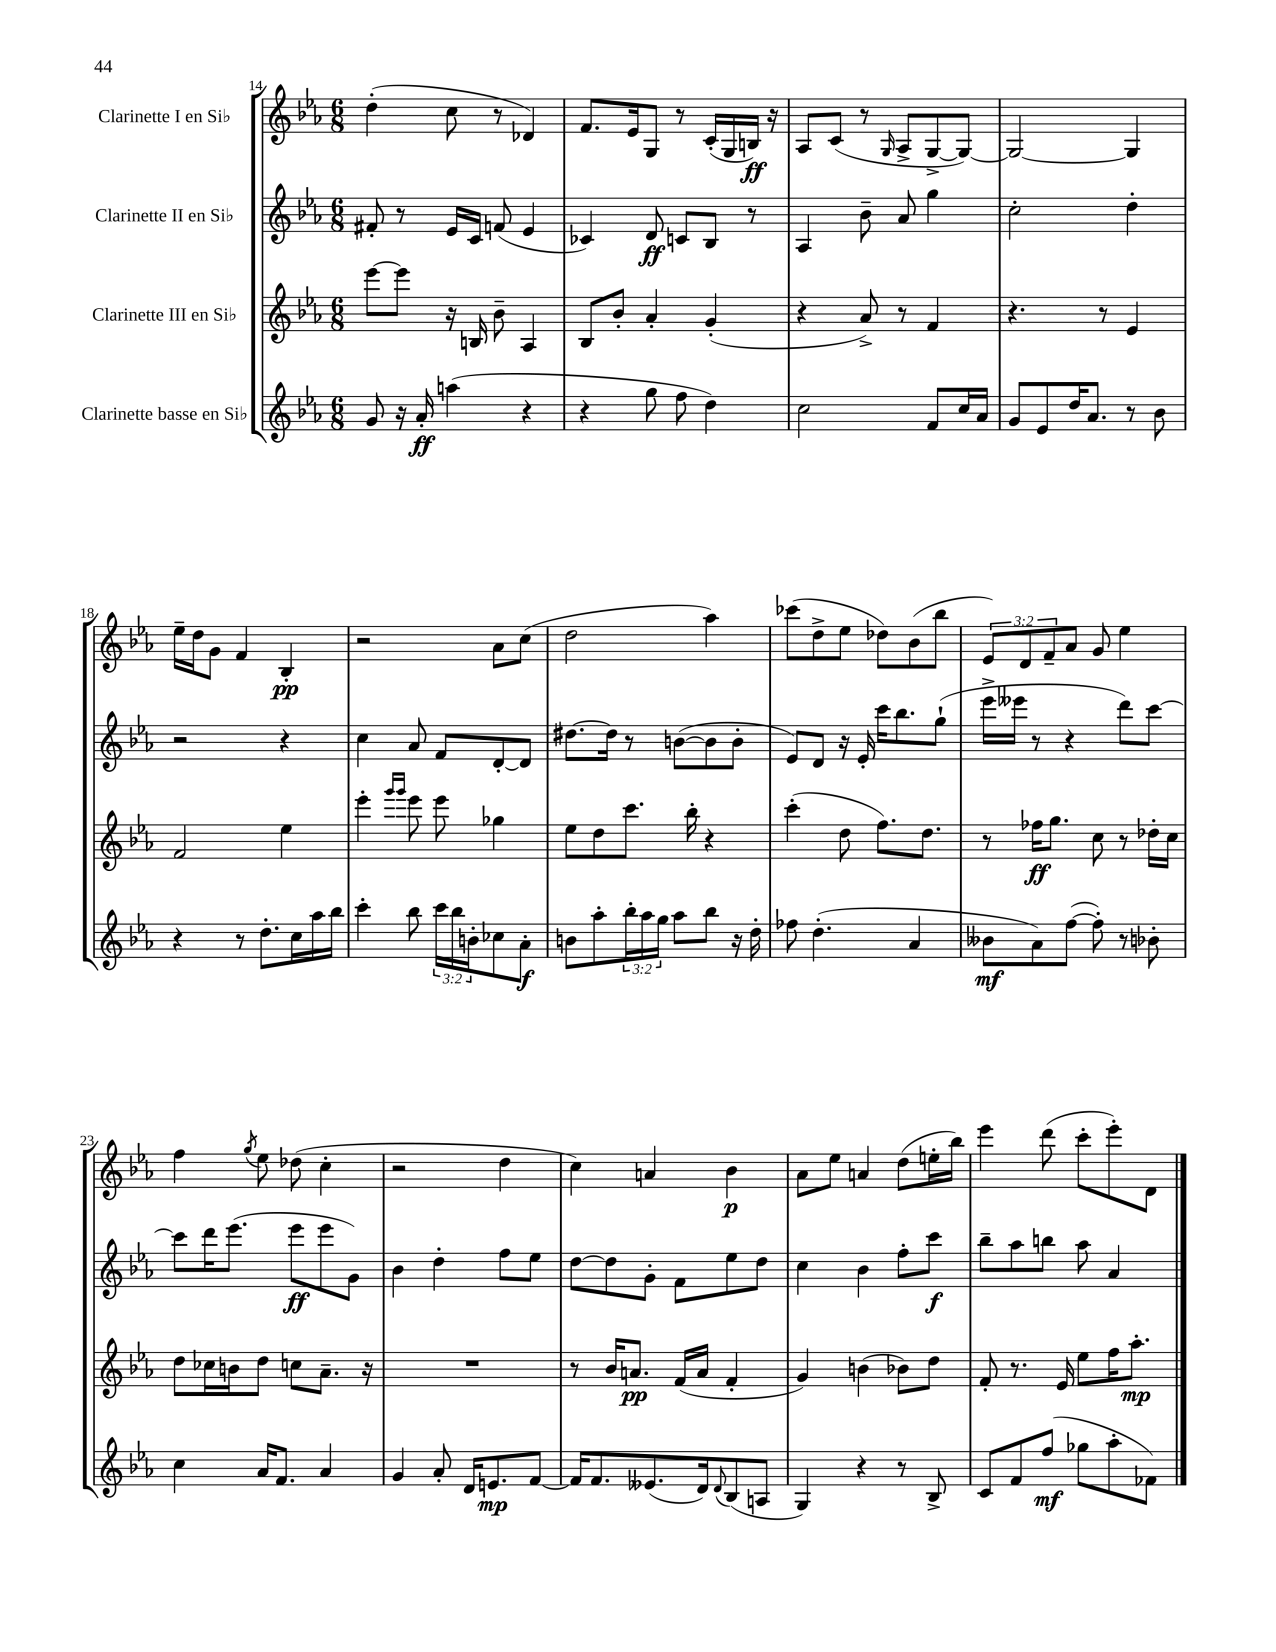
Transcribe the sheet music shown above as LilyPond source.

<<
\new StaffGroup <<
\new Staff = "s0" \with { instrumentName = "Clarinette I en Sib" } {
    \clef treble \key ees \major \numericTimeSignature \time 6/8 \override Staff.TupletNumber.text = #tuplet-number::calc-fraction-text
    d''4-.( c''8 r8 des'4) |
    f'8. ees'16 g8 r8 c'16-.( g16 b16\ff) r16 |
    aes8 c'8( r8 \grace { g16 } aes8-> g8~-> g8~) |
    g2~ g4 |
    ees''16-- d''16 g'8 f'4 bes4-.\pp |
    r2 aes'8 c''8( |
    d''2 aes''4) |
    ces'''8( d''8-> ees''8 des''8) bes'8( bes''8 |
    \tuplet 3/2 { ees'8) d'8 f'8-- } aes'8 g'8 ees''4 |
    f''4 \acciaccatura { g''8 } ees''8 des''8( c''4-. |
    r2 d''4 |
    c''4) a'4 bes'4\p |
    aes'8 ees''8 a'4 d''8( e''16-. bes''16) |
    ees'''4 d'''8( c'''8-. ees'''8-.) d'8 \bar "|." |
}
\new Staff = "s1" \with { instrumentName = "Clarinette II en Sib" } {
    \clef treble \key ees \major \numericTimeSignature \time 6/8
    fis'8-. r8 ees'16 c'16 f'8( ees'4 |
    ces'4) d'8\ff c'8 bes8 r8 |
    aes4 bes'8-- aes'8 g''4 |
    c''2-. d''4-. |
    r2 r4 |
    c''4 aes'8 f'8 d'8~-. d'8 |
    dis''8.~ dis''16 r8 b'8~( b'8 b'8-. |
    ees'8) d'8 r16 ees'16-. c'''16 bes''8. g''8-!( |
    ees'''16-> eeses'''16 r8 r4 d'''8) c'''8~ |
    c'''8 d'''16 ees'''8.( ees'''8\ff ees'''8 g'8) |
    bes'4 d''4-. f''8 ees''8 |
    d''8~ d''8 g'8-. f'8 ees''8 d''8 |
    c''4 bes'4 f''8-. c'''8\f |
    bes''8-- aes''8 b''8 aes''8 aes'4 \bar "|." |
}
\new Staff = "s2" \with { instrumentName = "Clarinette III en Sib" } {
    \clef treble \key ees \major \numericTimeSignature \time 6/8
    ees'''8~ ees'''8 r16 b16 bes'8-- aes4 |
    bes8 bes'8-. aes'4-. g'4-.( |
    r4 aes'8->) r8 f'4 |
    r4. r8 ees'4 |
    f'2 ees''4 |
    ees'''4-. \grace { g'''16 g'''16 } ees'''8 ees'''8 ges''4 |
    ees''8 d''8 c'''8. bes''16-. r4 |
    c'''4-.( d''8 f''8.) d''8. |
    r8 fes''16\ff g''8. c''8 r8 des''16-. c''16 |
    d''8 ces''16 b'16 d''8 c''8 aes'8.-- r16 |
    R2. |
    r8 bes'16 a'8.\pp f'16( a'16 f'4-. |
    g'4) b'4( bes'8) d''8 |
    f'8-. r8. ees'16 ees''8 f''16 aes''8.-.\mp \bar "|." |
}
\new Staff = "s3" \with { instrumentName = "Clarinette basse en Sib" } {
    \clef treble \key ees \major \numericTimeSignature \time 6/8 \override Staff.TupletNumber.text = #tuplet-number::calc-fraction-text
    g'8 r16 aes'16-.\ff a''4( r4 |
    r4 g''8 f''8 d''4) |
    c''2 f'8 c''16 aes'16 |
    g'8 ees'8 d''16 aes'8. r8 bes'8 |
    r4 r8 d''8.-. c''16 aes''16 bes''16 |
    c'''4-. bes''8 \tuplet 3/2 { c'''16 bes''16 b'16-. } ces''8 aes'8-.\f |
    b'8 aes''8-. \tuplet 3/2 { bes''16-. aes''16 g''16 } aes''8 bes''8 r16 d''16-. |
    fes''8 d''4.-.( aes'4 |
    beses'8\mf aes'8) f''8~( f''8-.) r8 bes'8-. |
    c''4 aes'16 f'8. aes'4 |
    g'4 aes'8-. d'16 e'8.\mp f'8~ |
    f'16 f'8. eeses'8.( d'16) \appoggiatura { d'8 } bes8( a8 |
    g4) r4 r8 bes8-> |
    c'8 f'8 f''8\mf( ges''8 aes''8-. fes'8) \bar "|." |
}
>>
>>
\layout { \context { \Score currentBarNumber = #14 } }
